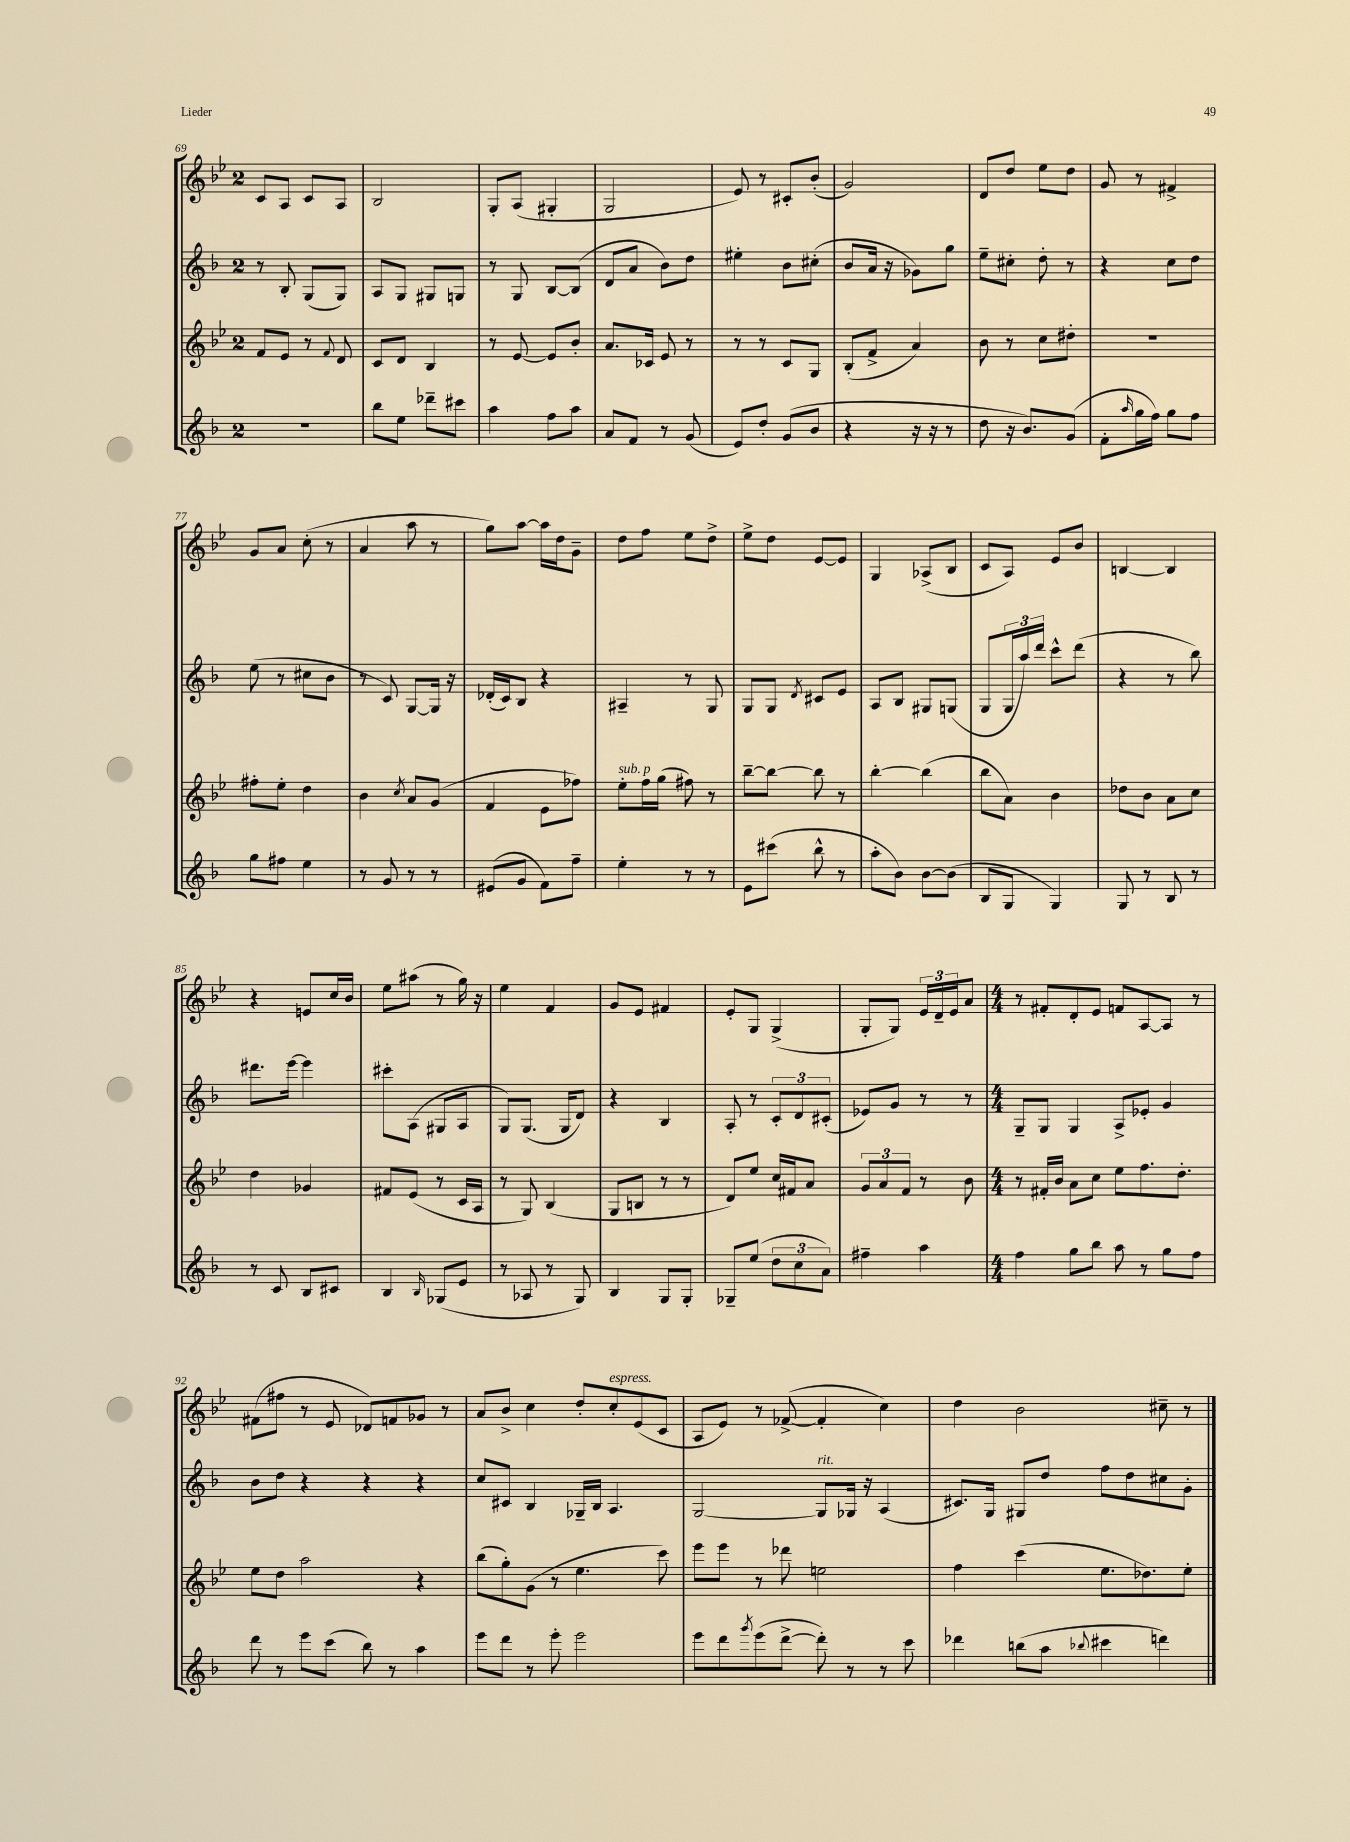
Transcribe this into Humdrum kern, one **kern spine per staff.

**kern	**kern	**kern	**kern
*part4	*part3	*part2	*part1
*staff4	*staff3	*staff2	*staff1
*clefG2	*clefG2	*clefG2	*clefG2
*k[b-]	*k[b-e-]	*k[b-]	*k[b-e-]
*M2/4	*M2/4	*M2/4	*M2/4
=69	=69	=69	=69
2r	8f/L	8r	8c/L
.	8e-/J	8B-'/	8A/J
.	8r	(8G/L	8c/L
.	8qqf/	.	.
.	8d/	8G/J)	8A/J
=70	=70	=70	=70
8bb-\L	8c/L	8A/L	2B-/
8ee\J	8d/J	8G/J	.
8ddd-X~\L	4B-/	8G#X/L	.
8ccc#X\J	.	8Gn/J	.
=71	=71	=71	=71
4aa\	8r	8r	8G'/L
.	[8e-/	8G/	(8A/J
8ff\L	8e-/L]	[8B-/L	4G#X'/
8aa\J	8b-'/J	(8B-/J]	.
=72	=72	=72	=72
8a/L	8.a/L	8d/L	2G/
8f/J	.	8a/J	.
.	16c-X/Jk	.	.
8r	8e-/	8b-\L)	.
(8g/	8r	8dd\J	.
=73	=73	=73	=73
8e/L)	8r	4ee#X'\	8e-/)
8dd'/J	8r	.	8r
(8g/L	8c/L	8b-\L	8c#X'/L
8b-/J	8G/J	(8cc#X'\J	(8b-'/J
=74	=74	=74	=74
4r	(8B-'/L	8b-/L	2g/)
.	8f^/J	16a/Jk	.
.	.	16r	.
16r	4a/)	8g-X\L)	.
16r	.	.	.
8r	.	8gg\J	.
=75	=75	=75	=75
8dd\	8b-\	8ee~\L	8d/L
16r	8r	8cc#X'\J	8dd/J
8.b-/L)	.	.	.
.	8cc\L	8dd'\	8ee-\L
(8g/J	8dd#X'\J	8r	8dd\J
=76	=76	=76	=76
8f'\L	2r	4r	8g/
16qqaa/	.	.	.
16gg\L	.	.	8r
16ff\JJ)	.	.	.
8gg\L	.	8cc\L	4f#X^/
8ff\J	.	8dd\J	.
!!LO:LB:g=z
=77	=77	=77	=77
8gg\L	8ff#X'\L	(8ee\	8g/L
8ff#X\J	8ee-'\J	8r	8a/J
4ee\	4dd\	8cc#X\L	(8cc'\
.	.	8b-\J	8r
=78	=78	=78	=78
8r	4b-\	8r	4a/
8g/	.	8c/)	.
.	8qcc/	.	.
8r	8a/L	[8G/L	8aa\
8r	(8g/J	16G/Jk]	8r
.	.	16r	.
=79	=79	=79	=79
(8e#X/L	4f/	(16d-X'/LL	8gg\L)
.	.	16c/J)	.
8g/J	.	8B-/J	[8aa\J
8f\L)	8e-\L	4r	16aa\LL]
.	.	.	16dd\J
8ff~\J	8ff-X\J)	.	8g~\J
=80	=80	=80	=80
!	!LO:TX:a:i:t=sub. p	!	!
4ee'\	8ee-'\L	4A#X~/	8dd\L
.	16ff\L	.	8ff\J
.	(16gg\JJ	.	.
8r	8ff#X\)	8r	8ee-\L
8r	8r	8G/	8dd^\J
=81	=81	=81	=81
8e\L	[8bb-~\L	8G/L	8ee-^\L
(8ccc#X\J	8bb-\J_	8G/J	8dd\J
.	.	8qd/	.
8bb-^^\	8bb-\]	8c#X/L	[8e-/L
8r	8r	8e/J	8e-/J]
=82	=82	=82	=82
8aa'\L	[4bb-'\	8A/L	4G/
8b-\J)	.	8B-/J	.
[8b-\L	(4bb-\]	8G#X/L	(8A-X^/L
(8b-\J]	.	(8Gn/J	8B-/J
=83	=83	=83	=83
8B-/L	8bb-\L	8G/L	8c/L
8G/J	8a\J)	24G/L	8A/J)
.	.	24aa/)	.
.	.	24ddd/JJ	.
4G/)	4b-\	8ccc^^\L	8e-/L
.	.	(8ddd\J	8b-/J
=84	=84	=84	=84
8G/	8dd-X\L	4r	[4Bn/
8r	8b-\J	.	.
8B-/	8a\L	8r	4B/]
8r	8cc\J	8bb-\)	.
!!LO:LB:g=z
=85	=85	=85	=85
8r	4dd\	8.ddd#X\L	4r
8c/	.	.	.
.	.	[16eee\Jk	.
8B-/L	4g-X/	4eee\]	8en/L
8c#X/J	.	.	16cc/L
.	.	.	16b-/JJ
=86	=86	=86	=86
4B-/	8f#X/L	8ccc#X'\L	8ee-\L
.	(8e-/J	(8A\J	(8aa#X\J
16qqB-/	.	.	.
(8G-X/L	8r	8G#X/L	8r
8e/J	16c/LL	8A/J	16gg\)
.	16A/JJ	.	16r
=87	=87	=87	=87
8r	8r	8G/L)	4ee-\
8A-X/	8G/)	(8.G/J	.
8r	(4B-/	.	4f/
.	.	16G/KL	.
8G/)	.	8d/J)	.
=88	=88	=88	=88
4B-/	8G/L	4r	8g/L
.	8Bn/J	.	8e-/J
8G/L	8r	4B-/	4f#X/
8G'/J	8r	.	.
=89	=89	=89	=89
8G-X~/L	8d/L)	8A'/	8e-'/L
(8ee/J	8ee-/J	8r	8G/J
12dd\L	16cc/LL	12c'/L	(4G^/
.	16f#X/J	.	.
12cc\	.	12d/	.
.	8a/J	.	.
12a\J)	.	(12c#X'/J	.
=90	=90	=90	=90
4ff#X~\	12g/L	8e-X/L)	8G'/L
.	12a/	.	.
.	.	8g/J	8G/J)
.	12f/J	.	.
4aa\	8r	8r	24e-/LL
.	.	.	24d~/
.	.	.	24e-/J
.	8b-\	8r	8a/J
=91	=91	=91	=91
*M4/4	*M4/4	*M4/4	*M4/4
4ff\	8r	8G~/L	8r
.	16f#X'/LL	8G/J	8f#X'/L
.	16b-/JJ	.	.
8gg\L	8a\L	4G/	8d'/
8bb-\J	8cc\J	.	8e-/J
8aa\	8ee-\L	8A^/L	8fn/L
8r	8.ff\	8e-X'/J	[8A/
8gg\L	.	4g/	8A/J]
.	8.dd'\J	.	.
8ff\J	.	.	8r
!!LO:LB:g=z
=92	=92	=92	=92
8ddd\	8ee-\L	8b-\L	(8f#X\L
8r	8dd\J	8dd\J	8ff#X\J
8eee\L	2aa\	4r	8r
(8ccc\J	.	.	8e-/
8bb-\)	.	4r	8d-X/L)
8r	.	.	8fn/
4aa\	4r	4r	8g-X/J
.	.	.	8r
=93	=93	=93	=93
8eee\L	(8bb-\L	8cc/L	8a/L
8ddd\J	8gg'\)	8c#X/J	8b-^/J
8r	(8g\J	4B-/	4cc\
8eee'\	8r	.	.
2eee\	4.ee-\	16G-X~/LL	8dd'/L
.	.	16B-/JJ	.
!	!	!	!LO:TX:a:i:t=espress.
.	.	4.A/	8cc'/
.	.	.	(8e-/
.	8ccc\)	.	8c/J
=94	=94	=94	=94
8eee\L	8eee-\L	[2G/	8A/L
8ddd\	8eee-\J	.	8e-/J)
8qggg/	.	.	.
(8eee\	8r	.	8r
[8ddd^\J	8ddd-X\	.	([8f-X^/
!	!	!LO:TX:a:i:t=rit.	!
8ddd'\])	2een\	8G/L]	4f-'/]
8r	.	16G-X/Jk	.
.	.	16r	.
8r	.	(4A/	4cc\)
8ccc\	.	.	.
=95	=95	=95	=95
4ddd-X\	4ff\	8.c#X/L)	4dd\
.	.	16G/Jk	.
(8bbn\L	(4ccc\	8G#X/L	2b-\
8aa\J	.	8dd/J	.
8qqbb-X/	.	.	.
4ccc#X\	8.ee-\L	8ff\L	.
.	.	8dd\	.
.	8.dd-X\)	.	.
4dddn\)	.	8cc#X\	8cc#X~\
.	8ee-'\J	8g'\J	8r
==	==	==	==
*-	*-	*-	*-
